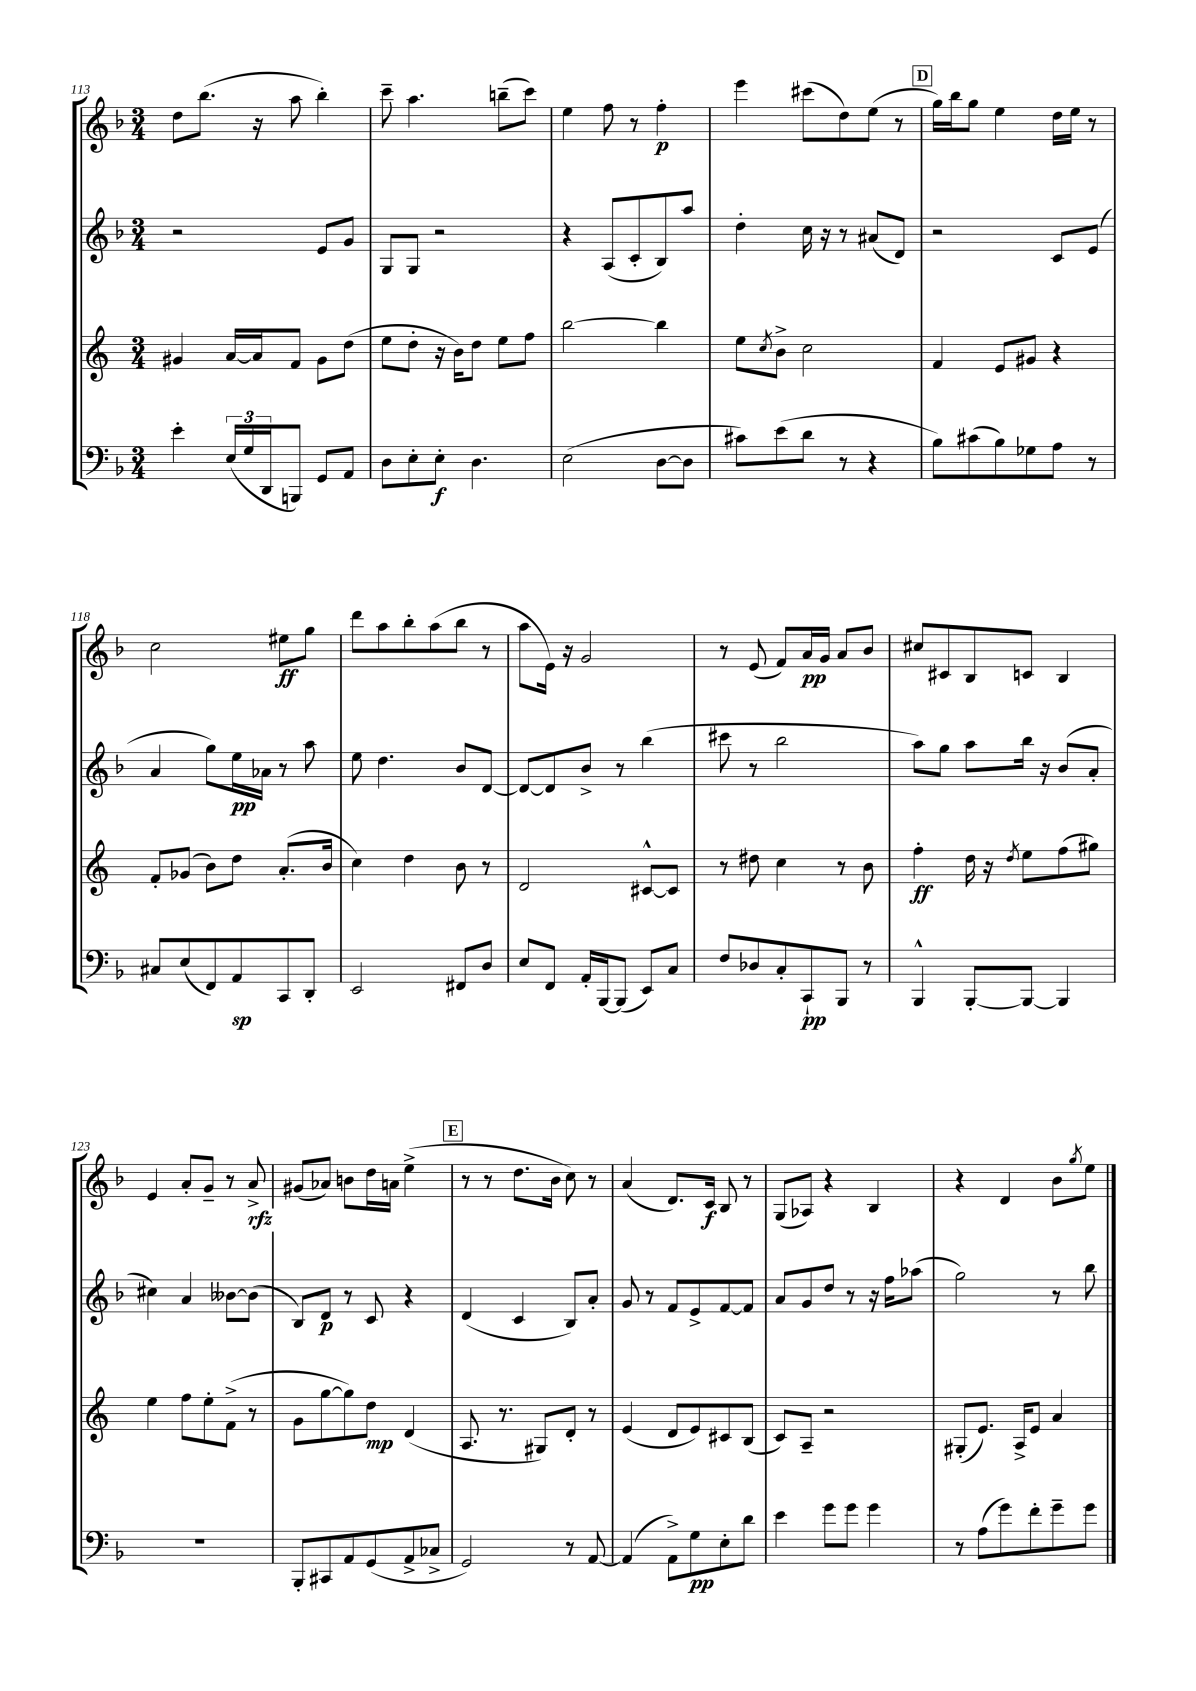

**kern	**kern	**kern	**kern
*staff4	*staff3	*staff2	*staff1
*clefF4	*clefG2	*clefG2	*clefG2
*k[b-]	*k[]	*k[b-]	*k[b-]
*M3/4	*M3/4	*M3/4	*M3/4
4e'	4g#	2r	8dd
.	.	.	(8.bb-
(24E	[16a	.	.
24G	.	.	.
.	16a]	.	16r
24DD	.	.	.
8BBB)	8f	.	8aa
8GG	8g#	8e	4bb-')
8AA	(8dd	8g	.
=	=	=	=
8D	8ee	8G	8ccc~
8E'	8dd'	8G	4.aa
8E'	16r	2r	.
.	16b)	.	.
4.D	8dd	.	.
.	8ee	.	(8bb~
.	8ff	.	8ccc)
=	=	=	=
(2E	[2bb	4r	4ee
.	.	(8A	8ff
.	.	8c'	8r
[8D	4bb]	8B-)	4ff'
8D]	.	8aa	.
=	=	=	=
8c#)	8ee	4dd'	4eee
.	8qcc	.	.
(8e	8b^	.	.
8d	2cc	16cc	(8ccc#
.	.	16r	.
8r	.	8r	8dd)
4r	.	(8a#	(8ee
.	.	8d)	8r
=	=	=	=
8B-)	4f	2r	16gg)
.	.	.	16bb-
(8c#	.	.	8gg
8B-)	8e	.	4ee
8G-	8g#	.	.
8A	4r	8c	16dd
.	.	.	16ee
8r	.	(8e	8r
=	=	=	=
8C#	8f'	4a	2cc
(8E	(8g-	.	.
8FF)	8b)	8gg)	.
8AA	8dd	16ee	.
.	.	16a-	.
8CC	(8.a'	8r	8ee#
8DD'	.	8aa	8gg
.	16b	.	.
=	=	=	=
2EE	4cc)	8ee	8ddd
.	.	4.dd	8aa
.	4dd	.	8bb-'
.	.	.	(8aa
8FF#	8b	8b-	8bb-
8D	8r	[8d	8r
=	=	=	=
8E	2d	8d_	8aa
8FF	.	8d]	16e)
.	.	.	16r
16AA'	.	8b-^	2g
[16BBB-	.	.	.
(8BBB-]	.	8r	.
8EE)	[8c#^^	(4bb-	.
8C	8c#]	.	.
=	=	=	=
8F	8r	8ccc#	8r
8D-	8dd#	8r	(8e
8C'	4cc	2bb-	8f)
8CC`	.	.	16a
.	.	.	16g
8BBB-	8r	.	8a
8r	8b	.	8b-
=	=	=	=
4BBB-^^	4ff'	8aa)	8cc#
.	.	8gg	8c#
[8BBB-'	16dd	8aa	8B-
.	16r	.	.
.	8qdd	.	.
8BBB-_	8ee	16bb-	8c
.	.	16r	.
4BBB-]	(8ff	(8b-	4B-
.	8gg#)	8a'	.
=	=	=	=
2.r	4ee	4cc#)	4e
.	8ff	4a	8a'
.	8ee'	.	8g~
.	(8f^	[8b--	8r
.	8r	(8b--]	8a^
=	=	=	=
8BBB-'	8g	8B-)	(8g#
8CC#	[8gg	8d	8a-)
8AA	8gg])	8r	8b
(8GG	8dd	8c	16dd
.	.	.	16a
8AA^	(4d	4r	(4ee^
8C-^	.	.	.
=	=	=	=
2GG)	8.A	(4d	8r
.	.	.	8r
.	8.r	.	.
.	.	4c	8.dd
.	8G#)	.	.
.	.	.	16b-
8r	8d'	8B-)	8cc)
[8AA	8r	8a'	8r
=	=	=	=
(4AA]	(4e	8g	(4a
.	.	8r	.
8AA^)	8d	8f	8.d)
8G	8e)	8e^	.
.	.	.	16c
8E'	8c#	[8f	8B-
8d	(8B	8f]	8r
=	=	=	=
4e	8c)	8a	(8G
.	8A~	8g	8A-)
8g	2r	8dd	4r
8g	.	8r	.
4g	.	16r	4B-
.	.	16ff	.
.	.	(8aa-	.
=	=	=	=
8r	(8G#'	2gg)	4r
(8A	8.e)	.	.
8g)	.	.	4d
.	16A^	.	.
8f'	8e	.	.
8g~	4a	8r	8b-
.	.	.	8qgg
8g	.	8bb-	8ee
==	==	==	==
*-	*-	*-	*-
